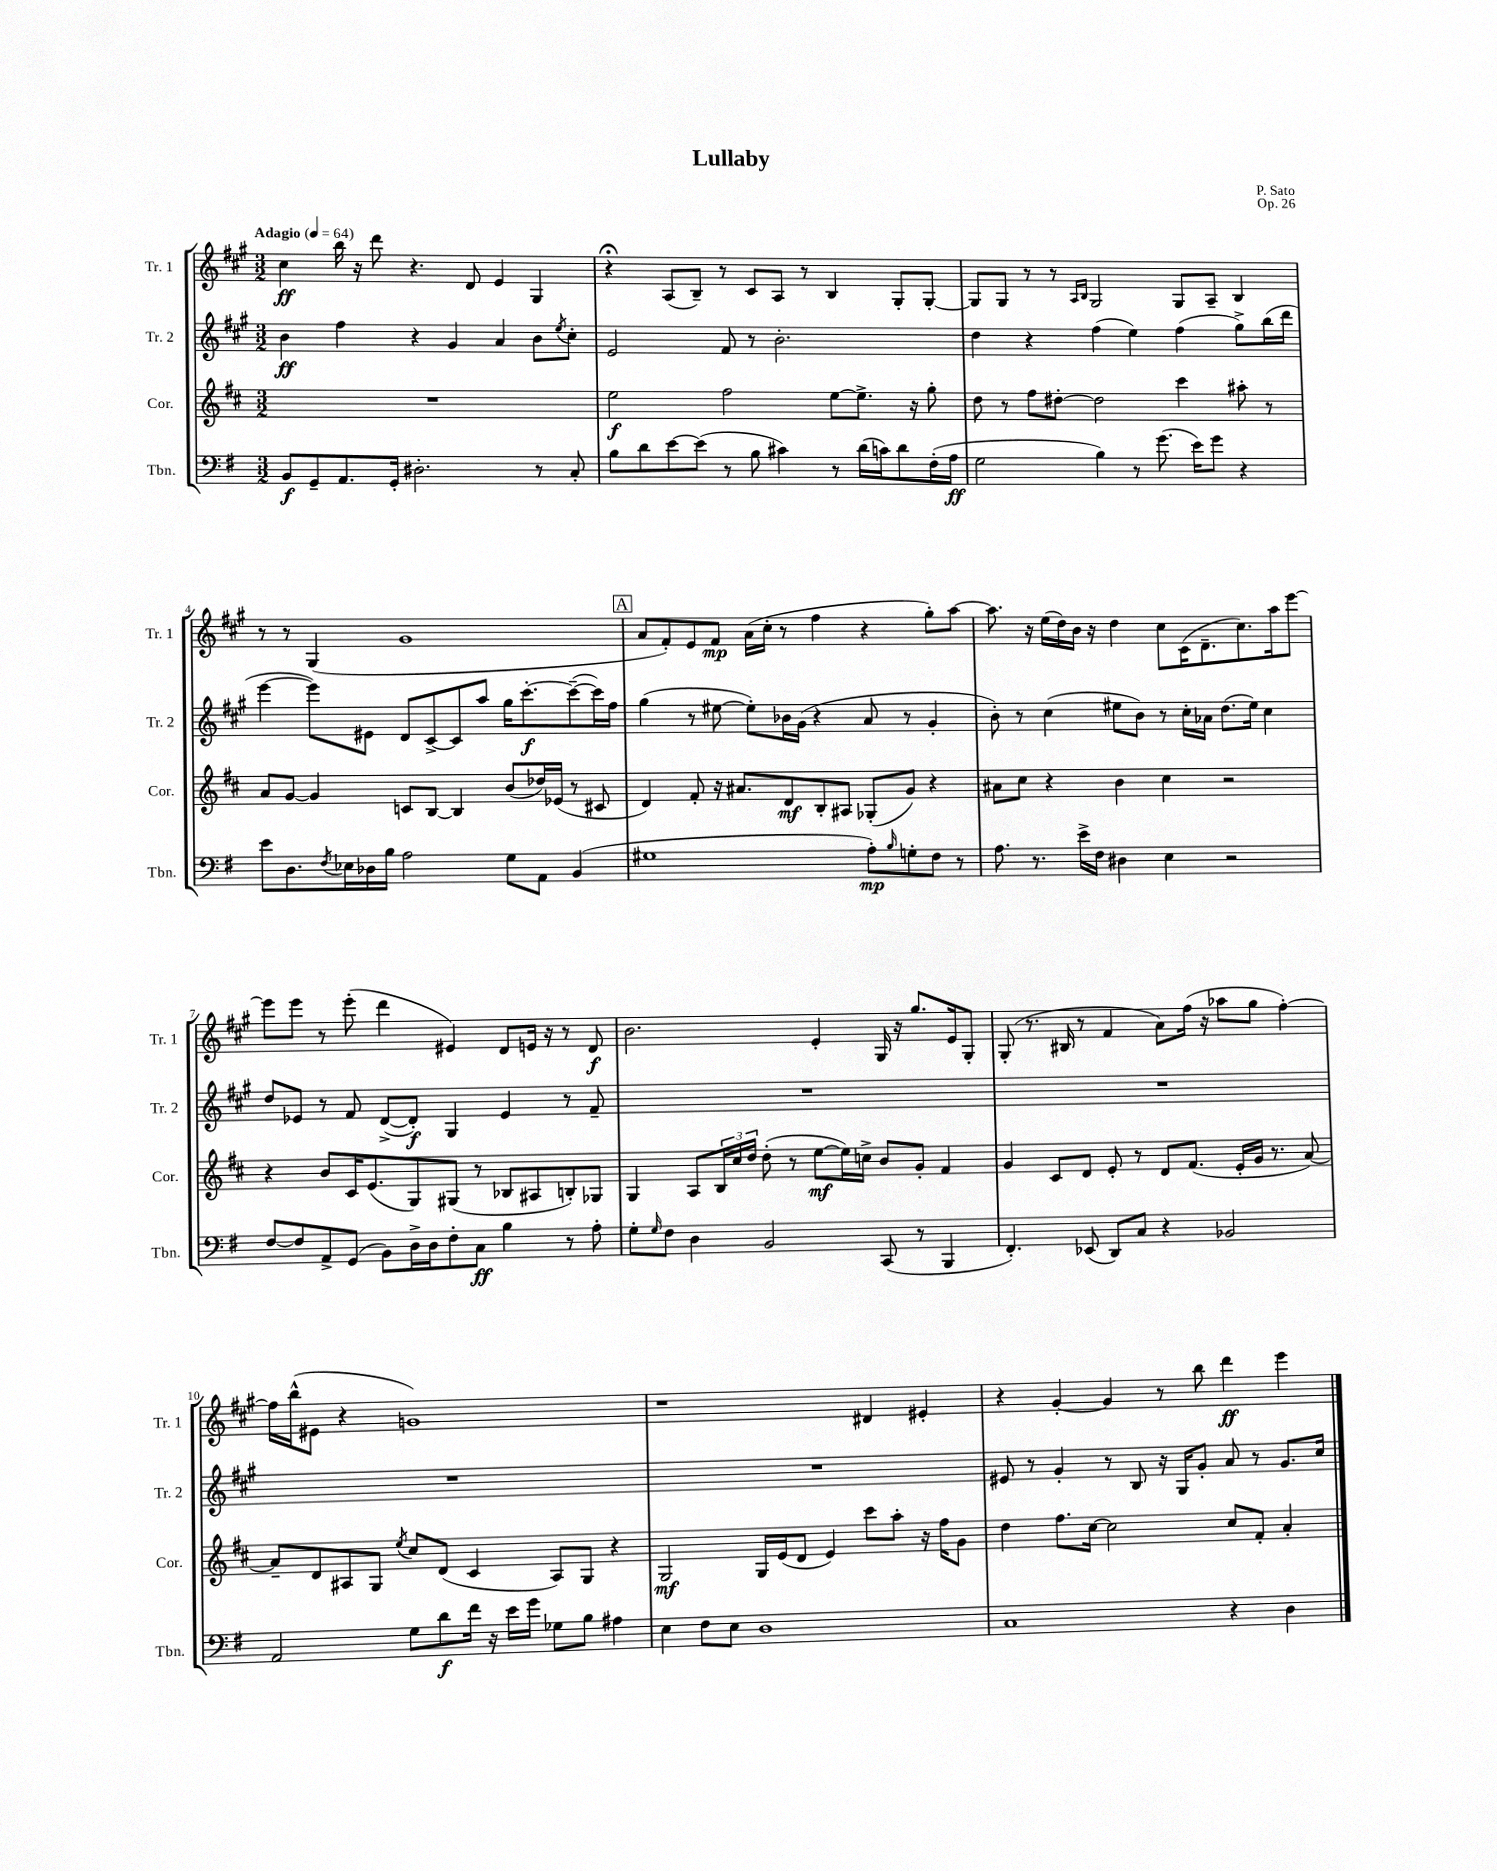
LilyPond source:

\header { title = "Lullaby" composer = "P. Sato" opus = "Op. 26" }
<<
\new StaffGroup <<
\new Staff = "s0" \with { instrumentName = "Tr. 1" shortInstrumentName = "Tr. 1" } {
    \clef treble \key a \major \numericTimeSignature \time 3/2 \tempo "Adagio" 4 = 64
    cis''4\ff b''16 r16 d'''8 r4. d'8 e'4 gis4 |
    r4\fermata a8( b8--) r8 cis'8 a8 r8 b4 gis8-. gis8~-. |
    gis8 gis8 r8 r8 \grace { a16 b16 } gis2 gis8 a8-- b4 |
    r8 r8 gis4( gis'1 |
    \mark \markup { \box "A" } a'8 fis'8-.) e'8 fis'8\mp a'16( cis''16-. r8 fis''4 r4 gis''8-.) a''8~ |
    a''8. r16 e''16( d''16) b'16 r16 d''4 cis''8 cis'16( d'8.-- cis''8.) a''16 e'''8~ |
    e'''8 e'''8 r8 e'''8-.( d'''4 eis'4) d'8 e'16 r16 r8 d'8\f |
    b'2. e'4-. gis16 r16 gis''8. e'16 gis8-. |
    gis8-.( r8. bis16 r8 fis'4 a'8) fis''16( r16 aes''8 gis''8 fis''4~-.) |
    fis''16 b''16-^( eis'8 r4 g'1) |
    r1 dis'4 eis'4-. |
    r4 gis'4~-. gis'4 r8 b''8 d'''4\ff e'''4 \bar "|." |
}
\new Staff = "s1" \with { instrumentName = "Tr. 2" shortInstrumentName = "Tr. 2" } {
    \clef treble \key a \major \numericTimeSignature \time 3/2
    b'4\ff fis''4 r4 gis'4 a'4 b'8 \acciaccatura { e''8 } cis''8-. |
    e'2 fis'8 r8 b'2.-. |
    d''4 r4 fis''4( e''4) fis''4( gis''8->) b''16( d'''16 |
    e'''4~ e'''8) eis'8 d'8 cis'8~-> cis'8 a''8 gis''16 cis'''8.~-.\f cis'''8~--( cis'''16) fis''16 |
    \mark \markup { \box "A" } gis''4( r8 eis''8~ eis''8-.) bes'16 gis'16( r4 a'8 r8 gis'4-. |
    b'8-.) r8 cis''4( eis''8 b'8) r8 cis''16-. aes'16 d''8.( eis''16) cis''4 |
    d''8 ees'8 r8 fis'8 d'8~->( d'8-.\f) gis4 ees'4 r8 fis'8-- |
    R1. |
    R1. |
    R1. |
    R1. |
    eis'8 r8 gis'4-. r8 b8 r16 gis16 gis'8-. a'8 r8 gis'8. cis''16 \bar "|." |
}
\new Staff = "s2" \with { instrumentName = "Cor." shortInstrumentName = "Cor." } {
    \clef treble \key d \major \numericTimeSignature \time 3/2
    R1. |
    e''2\f fis''2 e''8~ e''8.-> r16 g''8-. |
    d''8 r8 fis''8 dis''8~-. dis''2 cis'''4 ais''8-. r8 |
    a'8 g'8~ g'4 c'8 b8~ b4 b'8( des''16) ees'16( r8 cis'8 |
    \mark \markup { \box "A" } d'4) fis'8-. r16 ais'8. d'8\mf b8-. ais8 ges8-.( g'8) r4 |
    ais'8 cis''8 r4 b'4 cis''4 r2 |
    r4 b'8 cis'16 e'8.( g8) gis8( r8 bes8 ais8 b8-.) ges8 |
    g4 a8 \tuplet 3/2 { b16 cis''16 d''16 } d''8-.( r8 e''8~\mf e''16) c''16-> b'8 g'8-. fis'4 |
    g'4 cis'8 d'8 e'8-. r8 d'8 fis'8.( e'16-. g'16 r8. a'8~) |
    a'8-- d'8 ais8 g8 \acciaccatura { e''8 } cis''8 d'8( cis'4 ais8) g8 r4 |
    g2\mf g16 e'16( d'8 e'4) cis'''8 a''8-. r16 fis''16 g'8 |
    d''4 fis''8. cis''16~ cis''2 cis''8 fis'8-. a'4-. \bar "|." |
}
\new Staff = "s3" \with { instrumentName = "Tbn." shortInstrumentName = "Tbn." } {
    \clef bass \key g \major \numericTimeSignature \time 3/2
    b,8\f g,8-- a,8. g,16-. dis2.-. r8 c8-. |
    b8 d'8 e'8~ e'8( r8 b8 cis'4) r8 d'16( c'16) d'8 fis16-.( a16\ff |
    g2 b4) r8 g'8.( e'16) g'8 r4 |
    e'8 d8. \acciaccatura { fis8 } ees16 des16 b16 a2 g8 a,8 b,4( |
    \mark \markup { \box "A" } gis1 a8-.\mp) \grace { b16 } g8-. fis8 r8 |
    a8. r8. e'16-> fis16 dis4 e4 r2 |
    fis8~ fis8 a,8-> g,8( b,8) d16-> d16 fis8-. c8\ff b4 r8 a8-. |
    g8-. \grace { g16 } fis8 d4 b,2 c,8( r8 b,,4 |
    fis,4.-.) ees,8( d,8) c8 r4 bes,2 |
    a,2 g8 d'8\f fis'16 r16 e'16 g'16 ges8 b8 ais4 |
    e4 fis8 e8 d1 |
    c1 r4 d4 \bar "|." |
}
>>
>>
